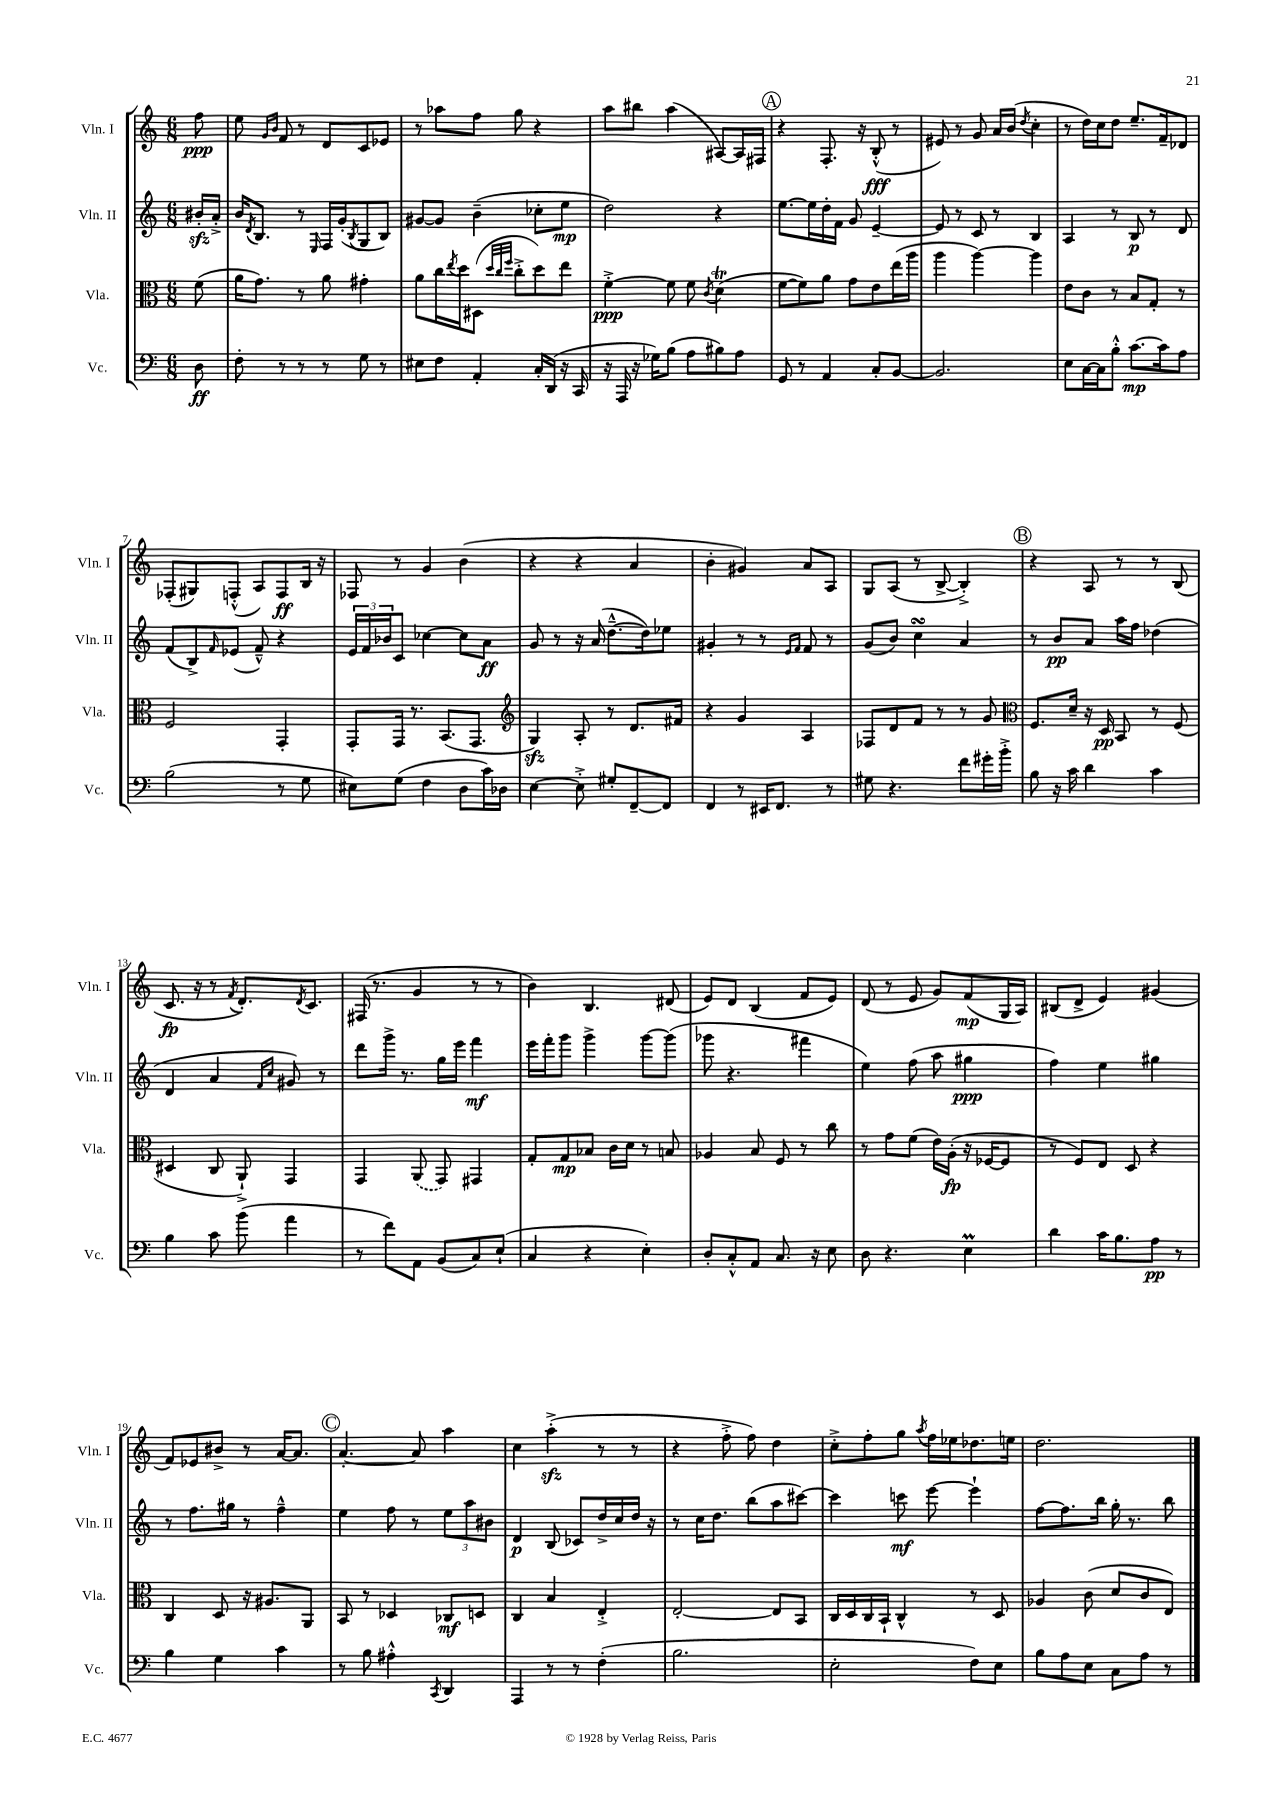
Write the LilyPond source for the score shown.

<<
\new StaffGroup <<
\new Staff = "s0" \with { instrumentName = "Vln. I" shortInstrumentName = "Vln. I" } {
    \clef treble \key c \major \numericTimeSignature \time 6/8 \partial 8
    f''8\ppp |
    e''8 \grace { g'16 b'16 } f'8 r8 d'8 c'8 ees'8 |
    r8 aes''8 f''8 g''8 r4 |
    a''8 bis''8 a''4( ais8~) ais16 fis16 |
    \mark \markup { \circle "A" } r4 f8.-. r16 b8-.-^\fff( r8 |
    eis'8) r8 g'8 a'16 b'16( \acciaccatura { d''8 } c''4-. |
    r8 d''16) c''16 d''8 e''8.-- f'16-- des'8 |
    fes8-.( gis8) f8-.-^( a8) f8\ff b16 r16 |
    fes8 r8 g'4 b'4( |
    r4 r4 a'4 |
    b'4-. gis'4) a'8 a8 |
    g8 a8( r8 b8~-> b4-.->) |
    \mark \markup { \circle "B" } r4 a8 r8 r8 b8( |
    c'8.\fp r16 r8 \acciaccatura { f'8 } d'8.-.) \acciaccatura { d'8 } c'8. |
    fis16( r8. g'4 r8 r8 |
    b'4) b4. dis'8( |
    e'8) d'8 b4( f'8 e'8) |
    d'8( r8 e'8 g'8) f'8\mp( g16 a16) |
    bis8( d'8-> e'4) gis'4( |
    f'8) ees'8 bis'8-> r8 a'16~ a'8. |
    \mark \markup { \circle "C" } a'4.~-. a'8 a''4 |
    c''4 a''4-.->\sfz( r8 r8 |
    r4 f''8-.-> f''8) d''4 |
    c''8-.-> f''8-. g''8 \acciaccatura { a''8 } f''16 ees''16 des''8. e''16 |
    d''2. \bar "|." |
}
\new Staff = "s1" \with { instrumentName = "Vln. II" shortInstrumentName = "Vln. II" } {
    \clef treble \key c \major \numericTimeSignature \time 6/8 \partial 8
    bis'16-.\sfz a'16-.-> |
    b'16 \acciaccatura { d'8 } b8. r8 \grace { e16 } f16 g'16-.( \acciaccatura { b8 } g8 b8) |
    gis'8~ gis'8 b'4--( ces''8-. e''8\mp |
    d''2) r4 |
    \mark \markup { \circle "A" } e''8.~ e''16 d''16-. f'16 g'8 e'4~-- |
    e'8 r8 c'8 r8 b4 |
    a4 r8 b8\p r8 d'8 |
    f'8( b8->) \grace { f'16 } ees'8( f'8---^) r4 |
    \tuplet 3/2 { e'16 f'16 bes'16 } c'8 ces''4~ ces''8 a'8\ff |
    g'8 r8 r16 a'16( d''8.~---^ d''16) ees''8 |
    gis'4-. r8 r8 \grace { e'16 f'16 } f'8 r8 |
    g'8( b'8) c''4\turn a'4 |
    \mark \markup { \circle "B" } r8 b'8\pp a'8 a''16 f''16 des''4( |
    d'4 a'4 \grace { f'16 c''16 } gis'8) r8 |
    d'''8 g'''16-> r8. g''16 e'''16 f'''4\mf |
    e'''16 f'''16-. g'''8 g'''4-> g'''8~ g'''8( |
    ges'''8 r4. fis'''4 |
    e''4) f''8( a''8 gis''4\ppp |
    f''4) e''4 gis''4 |
    r8 f''8. gis''16 r8 f''4---^ |
    \mark \markup { \circle "C" } e''4 f''8 r8 \tuplet 3/2 { e''8 a''8 bis'8 } |
    d'4\p b8( ces'8) d''16-> c''16 d''16 r16 |
    r8 c''16 d''8. b''8( a''8 cis'''8~) |
    cis'''4 c'''8\mf e'''8~ e'''4-! |
    f''8~ f''8. b''16 g''16-. r8. b''8 \bar "|." |
}
\new Staff = "s2" \with { instrumentName = "Vla." shortInstrumentName = "Vla." } {
    \clef alto \key c \major \numericTimeSignature \time 6/8 \partial 8
    f'8( |
    a'16 g'8.) r8 a'8 gis'4-. |
    a'8 c''16 \acciaccatura { e''8 } d''16 dis8( \grace { d''32 c''32 f''32 } c''8-.-> d''8) e''8 |
    f'4~-.->\ppp f'8 f'8 \acciaccatura { c'8 } d'4\trill( |
    \mark \markup { \circle "A" } f'8~ f'8) a'8 g'8 e'8 e''16( a''16 |
    a''4 a''4~) a''4 |
    e'8 c'8 r8 b8 g8-. r8 |
    f2 g,4-. |
    g,8-. g,16 r8. b,8.( g,8. |
    \clef treble g4\sfz) a8-. r8 d'8. fis'16 |
    r4 g'4 a4 |
    fes8 d'8 f'8 r8 r8 g'8 |
    \mark \markup { \circle "B" } \clef alto f8. d'16-- r16 d16\pp b,8 r8 f8( |
    dis4 c8 a,8-!->) g,4 |
    g,4 \once \slurDashed a,8( g,8) gis,4 |
    g8-. g8\mp bes8 c'16 d'16 r8 b8 |
    aes4 b8 f8 r8 c''8 |
    r8 g'8 f'8( e'16) a16-.\fp( r16 fes16~ fes8 |
    r8 f8) e8 d8 r4 |
    c4 d8 r16 ais8. a,8 |
    \mark \markup { \circle "C" } b,8 r8 des4 ces8\mf d8 |
    c4 b4 e4-.-> |
    e2~-. e8 b,8 |
    c16 d16 c16 b,16-! c4-^ r8 d8 |
    aes4 c'8( d'8 c'8 e8) \bar "|." |
}
\new Staff = "s3" \with { instrumentName = "Vc." shortInstrumentName = "Vc." } {
    \clef bass \key c \major \numericTimeSignature \time 6/8 \partial 8
    d8\ff |
    f8-. r8 r8 r8 g8 r8 |
    eis8 f8 a,4-. c16-. d,16( r16 c,16 |
    r16 a,,16 r16 ges16) b8( a8 bis8) a8 |
    \mark \markup { \circle "A" } g,8 r8 a,4 c8-. b,8~ |
    b,2. |
    e8 c16~ c16 b8-.-^ c'8.~\mp c'16 a8 |
    b2( r8 g8 |
    eis8) g8( f4 d8 c'16) des16 |
    e4~ e8-.-> gis8-. f,8~-- f,8 |
    f,4 r8 eis,16 f,8. r8 |
    gis8 r4. f'8 gis'16-. b'16-.-> |
    \mark \markup { \circle "B" } b8 r16 c'16 d'4 c'4 |
    b4 c'8 b'8( a'4 |
    r8 f'8) a,8 b,8( c8) e8-!( |
    c4 r4 e4-.) |
    d8-. c8-.-^ a,8 c8. r16 e8 |
    d8 r4. e4\prall |
    d'4 c'16 b8. a8\pp r8 |
    b4 g4 c'4 |
    \mark \markup { \circle "C" } r8 b8 ais4-.-^ \acciaccatura { c,8 } d,4 |
    a,,4 r8 r8 f4-.( |
    b2. |
    e2-. f8) e8 |
    b8 a8 e8 c8 a8 r8 \bar "|." |
}
>>
>>
